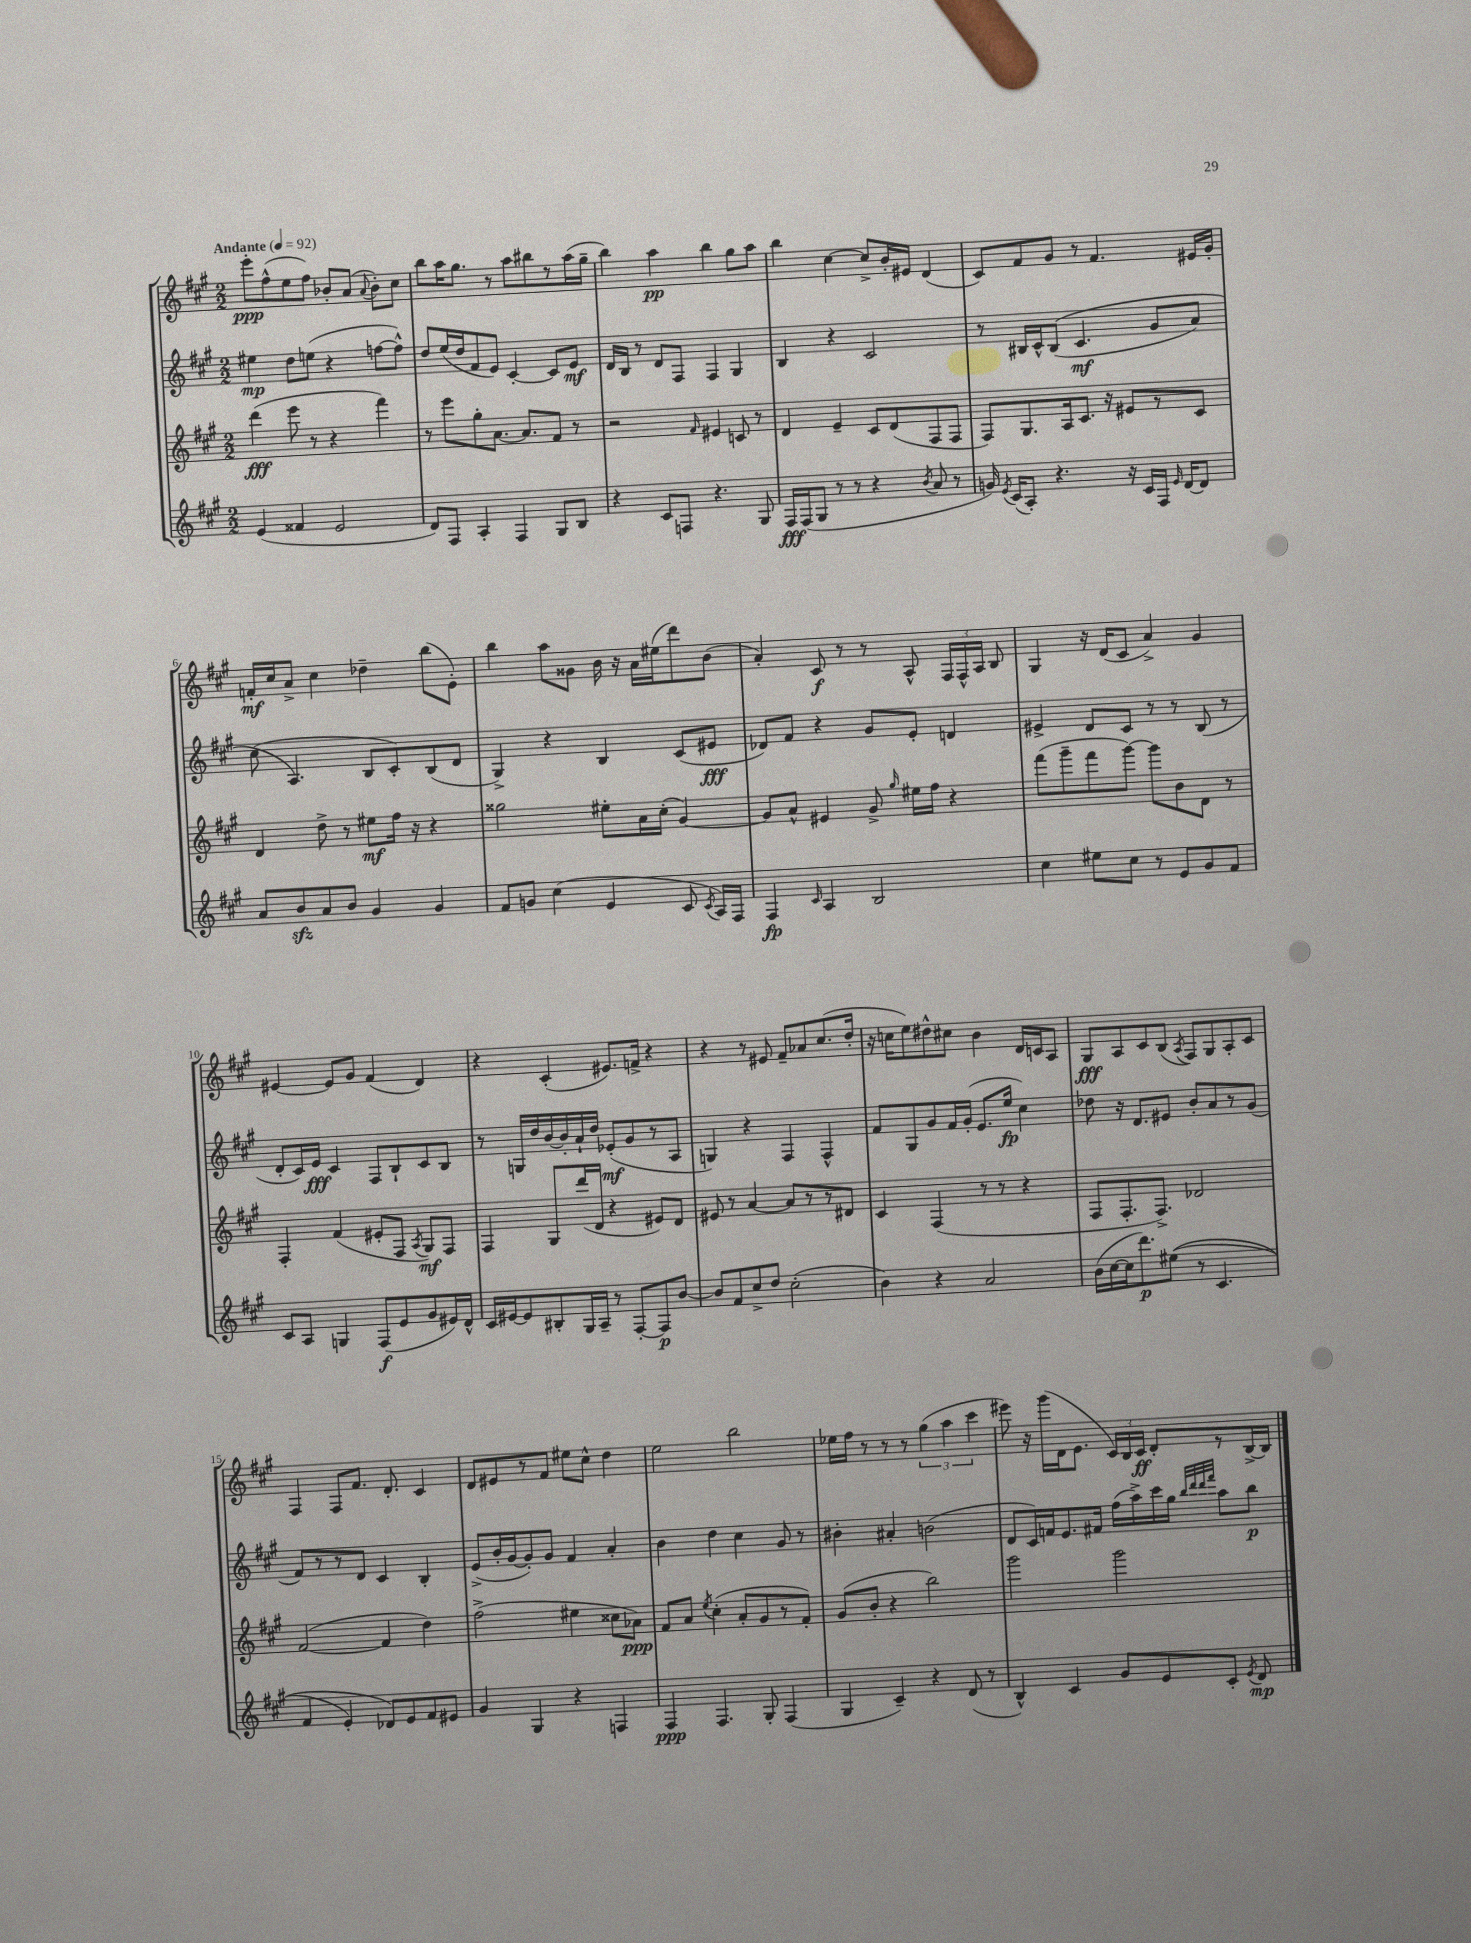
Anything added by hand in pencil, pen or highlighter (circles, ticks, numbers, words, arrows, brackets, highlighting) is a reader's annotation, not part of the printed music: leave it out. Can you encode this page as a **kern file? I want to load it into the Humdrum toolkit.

**kern	**kern	**kern	**kern
*staff4	*staff3	*staff2	*staff1
*clefG2	*clefG2	*clefG2	*clefG2
*k[f#c#g#]	*k[f#c#g#]	*k[f#c#g#]	*k[f#c#g#]
*M2/2	*M2/2	*M2/2	*M2/2
*MM92	*MM92	*MM92	*MM92
(4e	(4ddd	4ee#	8eee'
.	.	.	(8ff#^^
4f##	8eee	8dd	8ee
.	8r	(8ee	8ff#)
2e	4r	4r	8b-'
.	.	.	(8a
.	.	.	8qqa
.	4fff#)	[8ff	8b-')
.	.	8ff^^])	8cc#
=	=	=	=
8d)	8r	8dd	8bb
8F#	8eee	(16ee	16aa
.	.	16dd	8.gg#
4A'	8gg#'	8f#	.
.	[8.a	8e)	8r
4F#	.	[4c#'	8aa
.	8.a]	.	.
.	.	.	8bb#
8G#	8f#	8c#]	8r
8B	8r	8e	(16aa
.	.	.	16gg#~
=	=	=	=
4r	2r	16d	4bb)
.	.	16B	.
.	.	8r	.
8c#	.	8d	4aa
8F	.	8F#	.
.	16qqf#	.	.
4.r	4e#	4F#	4bb
.	8c	4G#	8gg#
8G#	8r	.	8aa
=	=	=	=
16F#	4d	4B	4bb
(16F#	.	.	.
8G#	.	.	.
8r	4e~	4r	[4cc#
8r	.	.	.
4r	8c#	2c#	8cc#^]
.	(8d	.	16b'
.	.	.	16e#
8qb	.	.	.
8a	8F#	.	(4d
8r	8F#	.	.
=	=	=	=
16g)	8F#)	8r	8c#)
8qe	.	.	.
(16c#	.	.	.
8A')	8.G#	16B#	8f#
.	.	16c#^^	.
4.r	.	&((8B#	8g#
.	16A	.	.
.	8.c#	4.c#	8r
.	.	.	4.f#
.	16r	.	.
16r	8e#	.	.
16c#	.	.	.
16F#	8r	8g#	.
16qqe	.	.	.
[16d	.	.	.
8d]	8c#	8a)	16e#
.	.	.	16g#'
=	=	=	=
8a	4d	(8cc#	16f'
.	.	.	16cc#
8b	.	4.A&)	8a^
8a	8dd^	.	4cc#
8b	8r	.	.
4g#	8ee#	8B	4dd-~
.	16ff#	8c#')	.
.	16r	.	.
4g#	4r	(8B	(8bb
.	.	8d	8e')
=	=	=	=
8f#	2gg##	4G#^)	4bb
8g	.	.	.
(4cc#	.	4r	8aa
.	.	.	8g##
4e	8ee#'	4B	16b
.	.	.	16r
.	16a	.	16a
.	(16cc#'	.	(16ee#
8c#	[4g#)	(8c#	8ddd)
8qc#	.	.	.
16A)	.	8e#	(8b
16F#	.	.	.
=	=	=	=
4F#	8g#]	8d-)	4a')
.	8a^^	8f#	.
16qqc#	.	.	.
4A	4e#	4r	8c#
.	.	.	8r
2B	8g#^	8g#	8r
.	16qqgg#	.	.
.	16ee#	8e'	8A^^
.	16ff#	.	.
.	4r	4d	24F#
.	.	.	24F#^^
.	.	.	24A
.	.	.	8B
=	=	=	=
4cc#	(8fff#	4e#^	4G#
.	8ggg#~	.	.
8ee#	8fff#	8d	16r
.	.	.	(16d
8cc#	[8ggg#)	8c#	8c#
8r	8ggg#]	8r	4a^)
8e	8b	8r	.
8g#	8d	(8B	4g#
8f#	8r	8r	.
=	=	=	=
8c#	4F#'	8d'	[4e#
8A	.	16c#)	.
.	.	16e	.
4G	(4f#	4c#	8e#]
.	.	.	8g#
(8F#	8e#'	8F#	(4f#
8e	8F#	8B`	.
.	8qA	.	.
8g#	8G#)	8c#	4d)
16e#)	8F#	8B	.
16d^^	.	.	.
=	=	=	=
16c#	4F#	8r	4r
[16e#	.	.	.
8e#]	.	16G	.
.	.	16dd	.
8B#'	8G#	[16b	(4c#'
.	.	16b']	.
16G#	(16ddd	16a`	.
16A~	16d	16dd	.
8r	4r	(8e-'	8.e#)
[8F#'	.	8g#	.
.	.	.	16f^
8F#]	8e#)	8r	4r
[8b	8d	8A	.
=	=	=	=
8b]	8e#	4G)	4r
8f#	8r	.	.
8cc#^	[4a	4r	8r
8dd	.	.	8e#
(2cc#'	8a]	4F#	8f#~
.	8r	.	8a-
.	8r	4F#^^	(8.cc#
.	8d#	.	.
.	.	.	16dd'
=	=	=	=
4b)	4c#	8f#	16r
.	.	.	16cc
.	.	8G#	8ee)
4r	(4F#	8g#	8dd#^^
.	.	16f#	8cc#
.	.	(16g#'	.
2a	8r	8.e	4b
.	8r	.	.
.	.	16ee	.
.	4r	4cc#)	16d
.	.	.	16c
.	.	.	8A
=	=	=	=
(16b	8F#	8dd-	8G#
[16cc#	.	.	.
16cc#]	8.F#'	16r	8A
8.ddd)	.	8.d	.
.	.	.	8c#
.	8.F#^)	.	.
&((8ee#	.	8e#	(8B
.	.	.	8qA
8r	2d-	8b'	8F#)
4.c#	.	8a	8G#
.	.	8r	8A'
.	.	(8g#	8c#
=	=	=	=
4f#	([2f#	8f#)	4F#
.	.	8r	.
4e')	.	8r	8F#
.	.	8d	8.f#
8d-&)	4f#]	4c#	.
.	.	.	8.d'
8e	.	.	.
8f#	4dd)	4B'	4c#
8e#	.	.	.
=	=	=	=
4g#	(2ff#^	(8e^	8d
.	.	16b'	8e#
.	.	[16g#	.
4G#	.	8g#'])	8r
.	.	8g#	8f#
4r	4ee#	4f#	8ee#
.	.	.	8cc#^^
4F	8cc##	4a'	4dd
.	8a-)	.	.
=	=	=	=
4F#	8f#	4b	2ee
.	8a	.	.
.	8qee	.	.
4.F#	(4cc#'	4dd	.
.	8a'	4cc#	2bb
8G#'	8g#	.	.
(4F#	8r	8g#	.
.	8f#')	8r	.
=	=	=	=
4G#	(8g#	4b#'	16ee-
.	.	.	16ff#
.	8b'	.	8r
4c#~)	4r	4a#'	8r
.	.	.	8r
4r	2bb)	(2b	(6gg#
.	.	.	6aa
(8d	.	.	.
.	.	.	6ccc#
8r	.	.	.
=	=	=	=
4B^^)	2ggg#	8d	8eee#)
.	.	16c#)	16r
.	.	16f	(16ggg#
4c#	.	8.e	16d
.	.	.	8.e
.	.	16f#	.
8g#	2ggg#	(16ff#	24c#)
.	.	.	24B
.	.	16aa^)	.
.	.	.	24c#
8e	.	16ccc#	8d'
.	.	16gg#	.
.	.	32qqbb	.
.	.	32qqddd	.
.	.	32qqddd	.
.	.	32qqfff#	.
8c#'	.	8aa	8r
8qe	.	.	.
8d	.	8bb	[16B^
.	.	.	16B]
==	==	==	==
*-	*-	*-	*-
